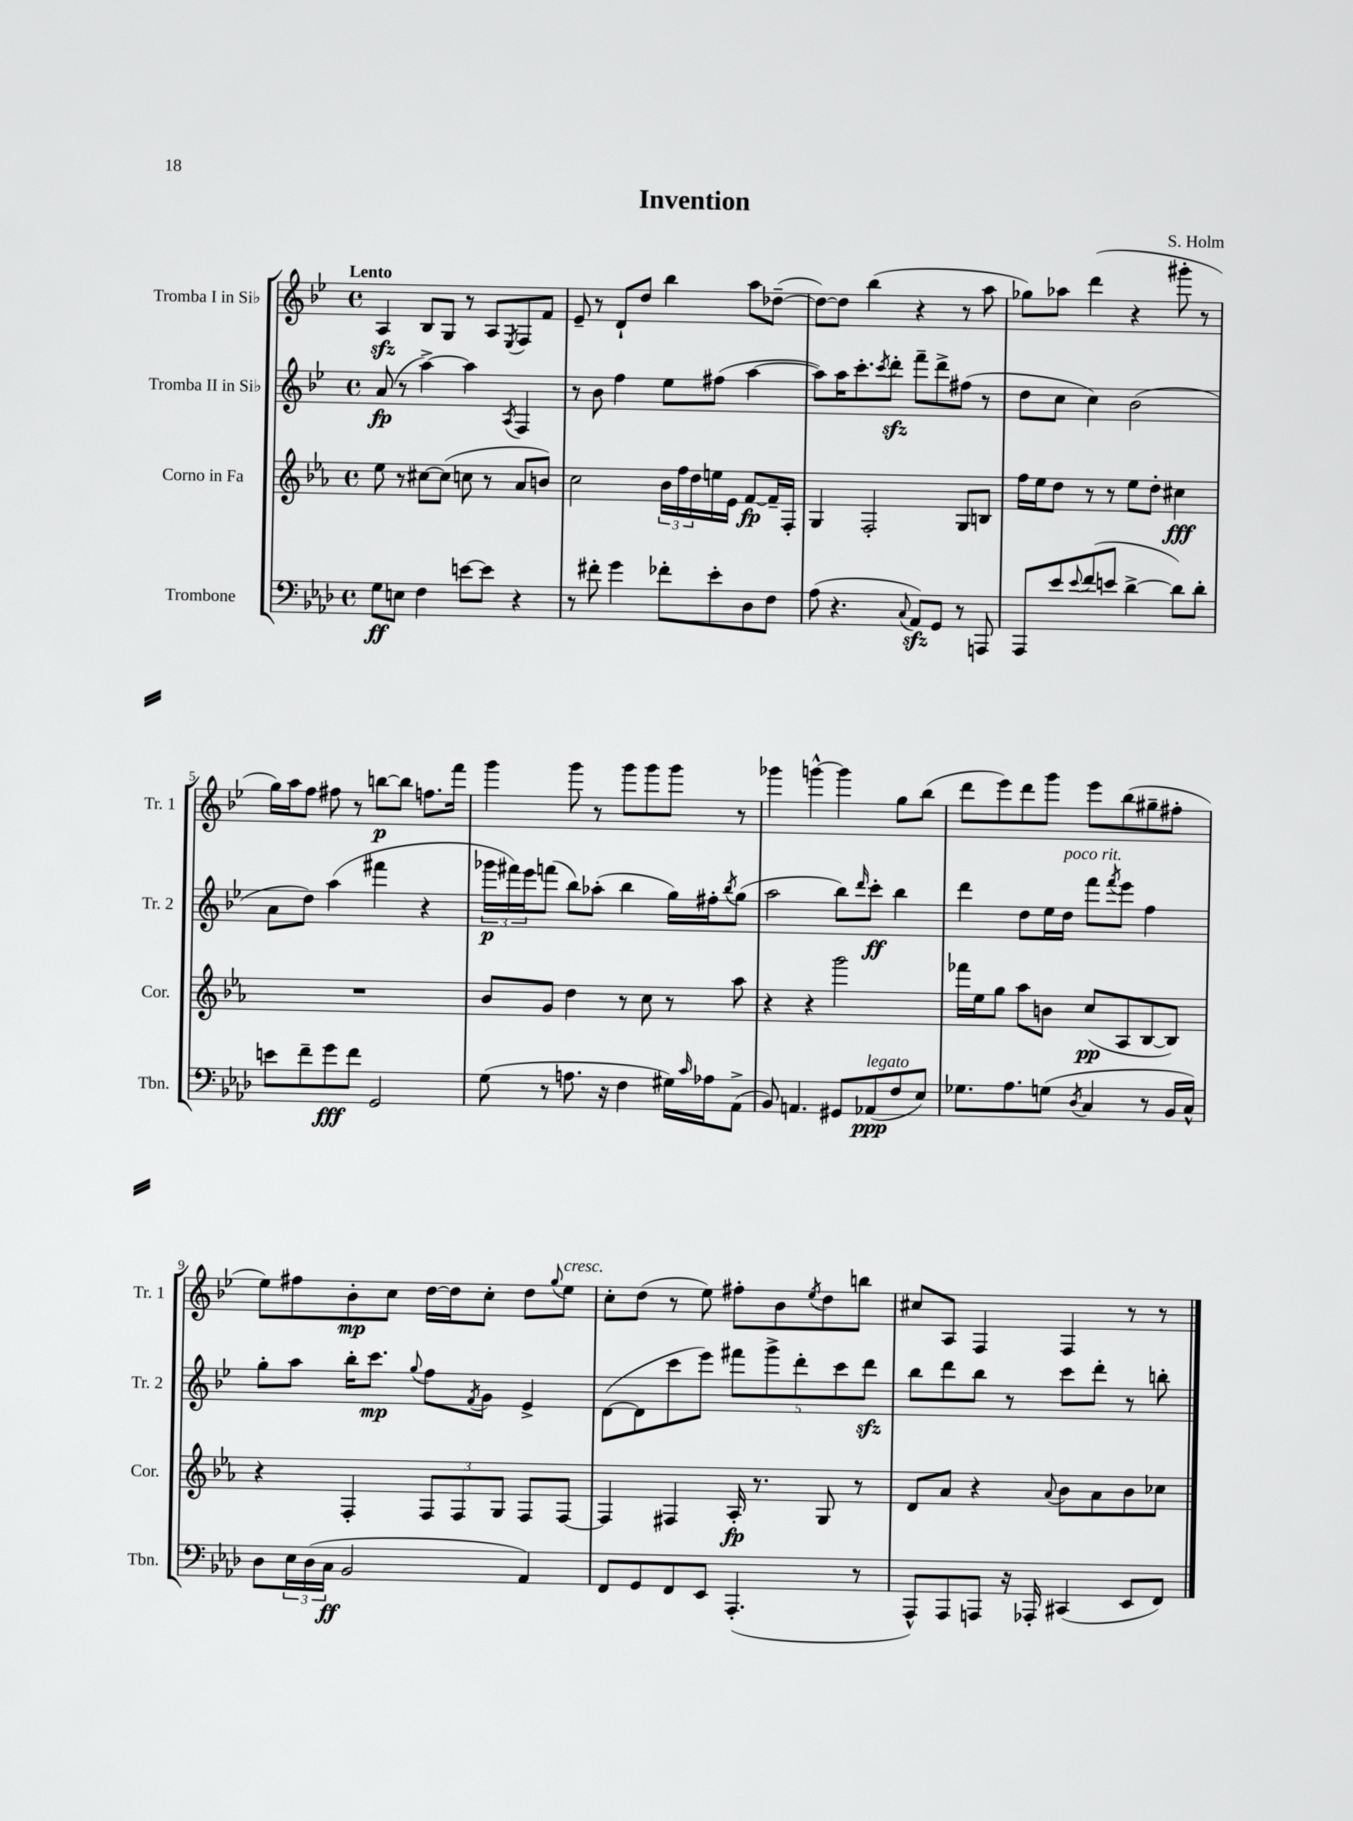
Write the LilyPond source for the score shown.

\header { title = "Invention" composer = "S. Holm" }
<<
\new StaffGroup <<
\new Staff = "s0" \with { instrumentName = "Tromba I in Sib" shortInstrumentName = "Tr. 1" } {
    \clef treble \key bes \major \defaultTimeSignature \time 4/4 \tempo "Lento"
    a4\sfz bes8 g8 r8 a8 \acciaccatura { ees8 } f8 f'8 |
    ees'8-- r8 d'8-! d''8 bes''4 a''8 des''8~--( |
    des''8~) des''8 bes''4( r4 r8 a''8 |
    ges''8) aes''8 d'''4( r4 gis'''8-. r8 |
    g''16) a''16 f''8 fis''8 r8 b''8~\p b''8 f''8. f'''16 |
    g'''4 g'''8 r8 g'''8 g'''8 g'''8 r8 |
    ges'''4 g'''4~-^ g'''4 g''8 bes''8( |
    d'''8 ees'''8) d'''8 g'''8 ees'''8 bes''8( gis''8-- fis''8-. |
    ees''8) fis''8 bes'8-.\mp c''8 d''16~ d''16 c''8-. d''8 \appoggiatura { g''8 } ees''8^\markup { \italic "cresc." } |
    c''8-. d''8( r8 ees''8) fis''8-. bes'8 \acciaccatura { ees''8 } d''8 b''8 |
    cis''8 a8 f4 f4 r8 r8 \bar "|." |
}
\new Staff = "s1" \with { instrumentName = "Tromba II in Sib" shortInstrumentName = "Tr. 2" } {
    \clef treble \key bes \major \defaultTimeSignature \time 4/4
    a'8\fp( r8 a''4~->) a''4 \acciaccatura { a8 } f4 |
    r8 bes'8 f''4 ees''8 fis''8( a''4~ |
    a''8) a''16 c'''8.-. \acciaccatura { c'''8 } d'''8-.\sfz f'''8-- d'''8-> fis''8( r8 |
    d''8 c''8 c''4) bes'2( |
    a'8 d''8) a''4( fis'''4 r4 |
    \tuplet 3/2 { ges'''16\p fis'''16) ees'''16 } f'''8( bes''8) aes''8-.( bes''4 g''16) fis''16-. \acciaccatura { bes''8 } g''8( |
    a''2 bes''8) \grace { d'''16 } c'''8-.\ff bes''4 |
    d'''4 d''8 ees''16 d''16^\markup { \italic "poco rit." } f'''8 \acciaccatura { f'''8 } ees'''8 f''4 |
    g''8-. a''8 bes''16-. c'''8.\mp \appoggiatura { g''8 } f''8 \acciaccatura { f'8 } g'8 ees'4-> |
    d'8~( d'8 c'''8 ees'''8) \tuplet 5/4 { fis'''8 g'''8-> d'''8-. c'''8 d'''8\sfz } |
    bes''8 d'''8 bes''8 r8 c'''8 d'''8-. r8 b''8-. \bar "|." |
}
\new Staff = "s2" \with { instrumentName = "Corno in Fa" shortInstrumentName = "Cor." } {
    \clef treble \key ees \major \defaultTimeSignature \time 4/4
    ees''8 r8 cis''8~ cis''8( c''8 r8 aes'8 b'8) |
    c''2 \tuplet 3/2 { bes'16 f''16 d''16 } e''16 ees'16 f'8~\fp f'16-- f16-. |
    g4 f2-. g8 b8 |
    f''16 ees''16 d''8 r8 r8 ees''8 d''8-. cis''4\fff |
    R1 |
    bes'8 g'8 d''4 r8 c''8 r8 aes''8 |
    r4 r4 g'''2 |
    fes'''16 ees''16 g''8 aes''8 b'8 c''8\pp( aes8 bes8~ bes8) |
    r4 f4-. \tuplet 3/2 { f8 f8 g8 } f8 f8~ |
    f4 fis4 aes16-.\fp r8. g8 r8 |
    d'8 aes'8 r4 \appoggiatura { aes'8 } bes'8 aes'8 bes'8 ces''8 \bar "|." |
}
\new Staff = "s3" \with { instrumentName = "Trombone" shortInstrumentName = "Tbn." } {
    \clef bass \key aes \major \defaultTimeSignature \time 4/4
    g8\ff e8 f4 e'8~ e'8 r4 |
    r8 fis'8-. g'4 fes'8-. ees'8-. des8 f8 |
    aes8( r4. \appoggiatura { c8 } aes,8\sfz) g,8 r8 a,,8 |
    aes,,8 ees'8 \appoggiatura { ees'8 } f'8( e'8 des'4~-> des'8) des'8-. |
    e'8 f'8-- g'8\fff f'8 g,2 |
    g8( r8 a8. r16 f4 gis16) \grace { c'16 } aes16 aes,8->( |
    bes,8) a,4. gis,8 aes,8\ppp^\markup { \italic "legato" }( f8 ees8) |
    ges8. aes8. g8( \acciaccatura { des8 } c4 r8 bes,16 c16-^) |
    des8 \tuplet 3/2 { ees16 des16( c16\ff } bes,2 aes,4) |
    f,8 g,8 f,8 ees,8 aes,,4.-.( r8 |
    aes,,8-^) aes,,8 a,,8 r16 aes,,16-. cis,4( ees,8 f,8) \bar "|." |
}
>>
>>
